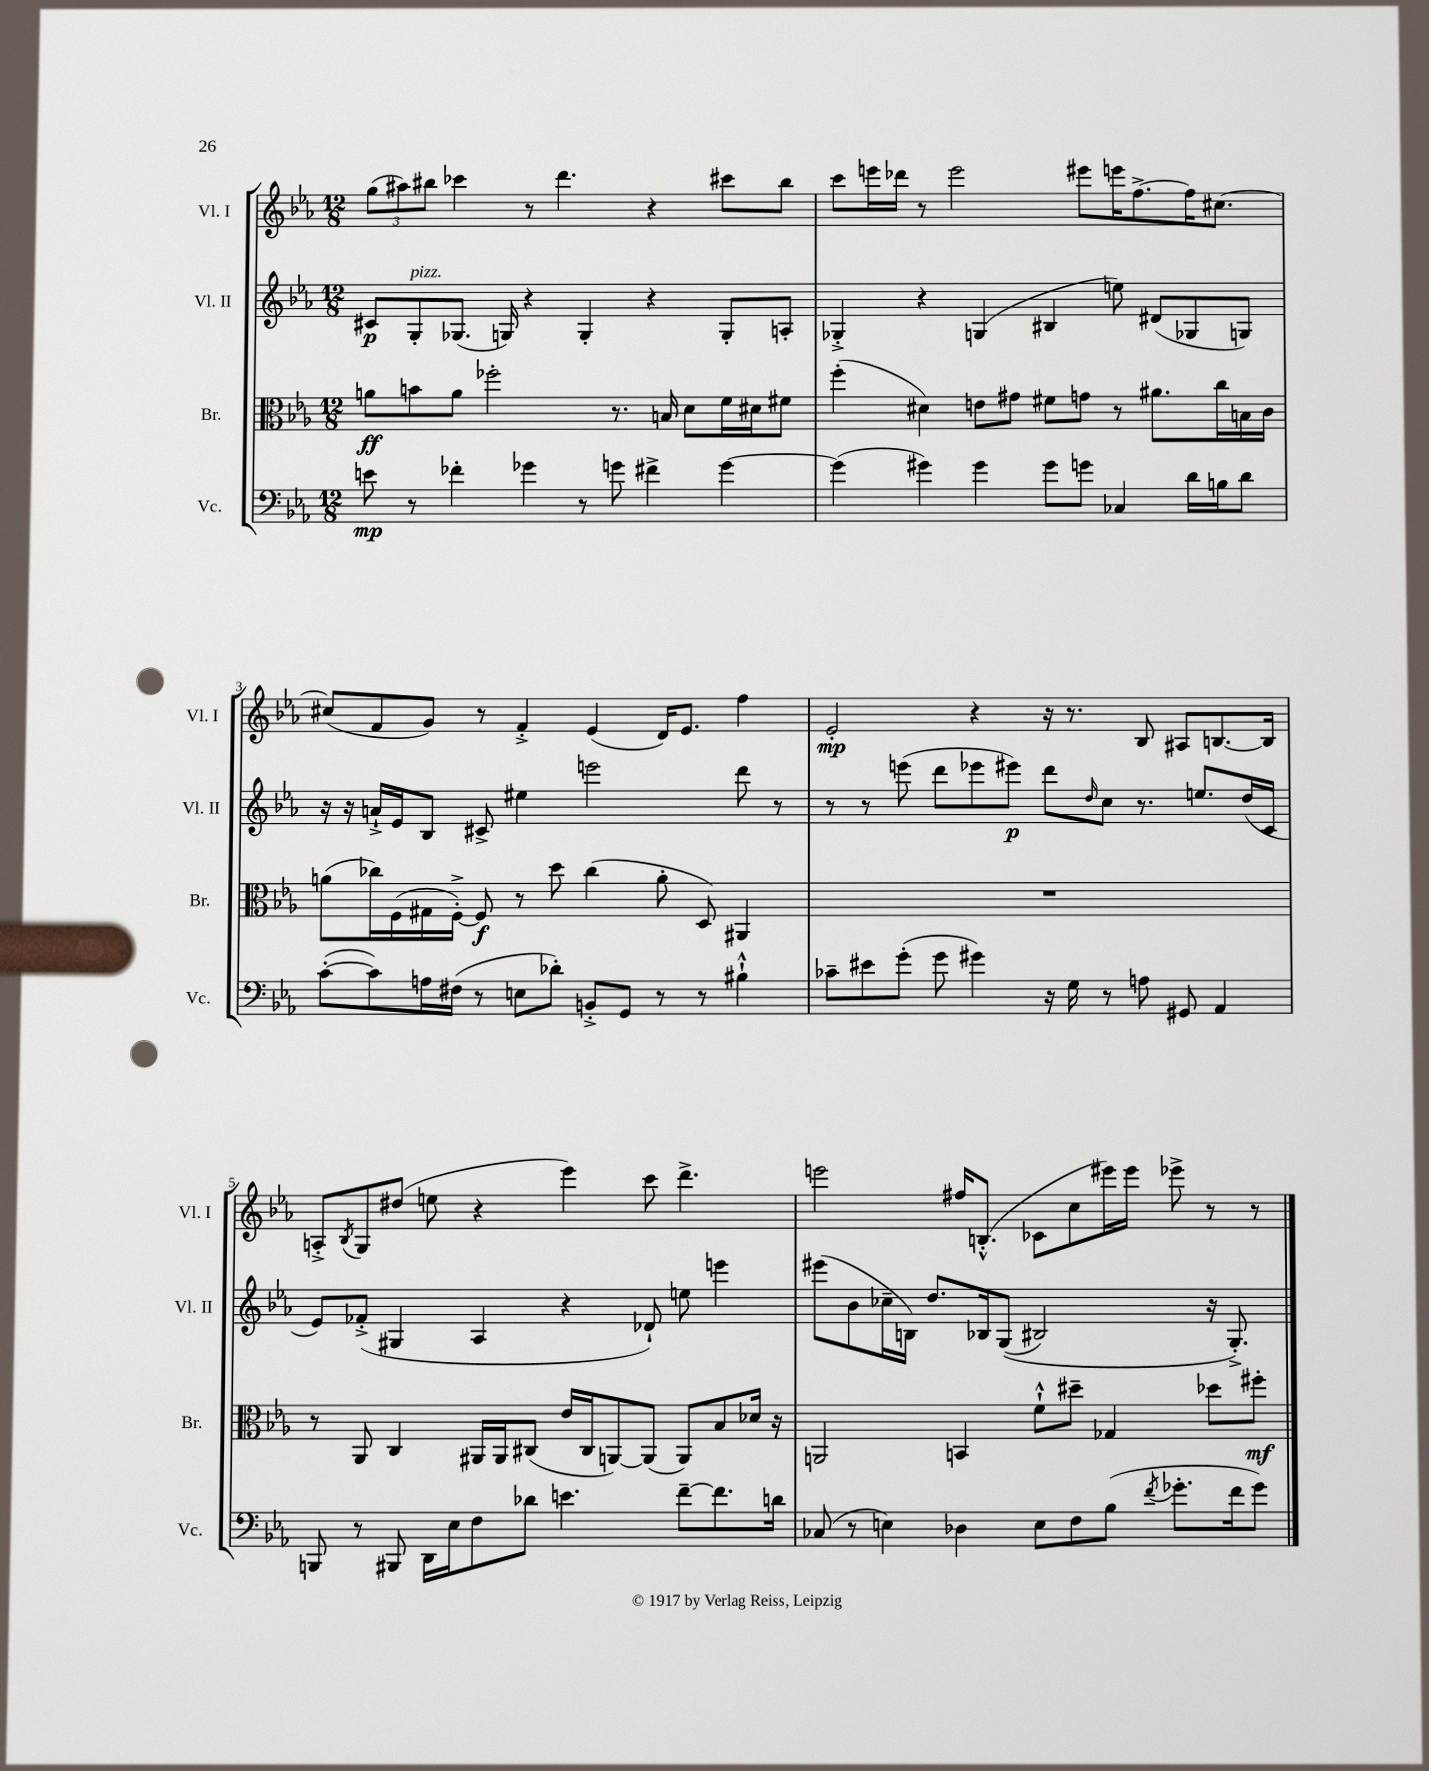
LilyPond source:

<<
\new StaffGroup <<
\new Staff = "s0" \with { instrumentName = "Vl. I" shortInstrumentName = "Vl. I" } {
    \clef treble \key ees \major \numericTimeSignature \time 12/8
    \tuplet 3/2 { g''8( ais''8) bis''8 } ces'''4 r8 d'''4. r4 cis'''8 bis''8 |
    c'''8 e'''16 des'''16 r8 e'''2 eis'''8 e'''16 f''8.~-> f''16 cis''8.~ |
    cis''8( f'8 g'8) r8 f'4-.-> ees'4( d'16) ees'8. f''4 |
    ees'2-.\mp r4 r16 r8. bes8 ais8 b8.~ b16 |
    a8-.-> \acciaccatura { bes8 } g8 dis''8( e''8 r4 ees'''4) c'''8 d'''4.-> |
    e'''2 fis''16 b8.-.-^( ces'8 c''8 eis'''16) eis'''16 ees'''8-> r8 r8 \bar "|." |
}
\new Staff = "s1" \with { instrumentName = "Vl. II" shortInstrumentName = "Vl. II" } {
    \clef treble \key ees \major \numericTimeSignature \time 12/8
    cis'8\p g8-.^\markup { \italic "pizz." } ges8.( g16) r4 g4-. r4 g8-. a8-. |
    ges4-.-> r4 g4( bis4 e''8) dis'8( ges8 g8) |
    r16 r16 a'16-!-> ees'16 bes8 cis'8-> eis''4 e'''2 d'''8 r8 |
    r8 r8 e'''8( d'''8 ees'''8 eis'''8\p) d'''8 \grace { d''16 } c''8 r8. e''8. d''16( c'16 |
    ees'8) fes'8-.->( gis4 aes4 r4 des'8-!) e''8 e'''4 |
    eis'''8( bes'8 ces''16-- b16) d''8. bes16 g8(\( bis2) r16 g8.-.->\) \bar "|." |
}
\new Staff = "s2" \with { instrumentName = "Br." shortInstrumentName = "Br." } {
    \clef alto \key ees \major \numericTimeSignature \time 12/8
    a'8\ff b'8 a'8 fes''2-. r8. b16 d'8 f'16 dis'16 fis'8 |
    f''4-.( dis'4) e'8 gis'8 fis'8 g'8 r8 ais'8. c''16 b16 c'16 |
    a'8( ces''16) f16( gis16 f16~-.->) f8\f r8 d''8 ces''4( a'8-. d8) ais,4 |
    R1. |
    r8 aes,8 c4 ais,16 ais,16 cis8( ees'16 cis16 a,8~) a,8( a,8) bes8 des'16 r16 |
    a,2 b,4 f'8-!-^ dis''8-- ges4 des''8 fis''8-.\mf \bar "|." |
}
\new Staff = "s3" \with { instrumentName = "Vc." shortInstrumentName = "Vc." } {
    \clef bass \key ees \major \numericTimeSignature \time 12/8
    e'8\mp r8 fes'4-. ges'4 r8 g'8 fis'4-> g'4~ |
    g'4( gis'4) gis'4 gis'8 g'8 ces4 d'16 b16 d'8 |
    c'8~-.( c'8) a16 fis16( r8 e8 des'8-.) b,8-.-> g,8 r8 r8 bis4-!-^ |
    ces'8-- eis'8 g'8-.( g'8 gis'4) r16 g16 r8 a8 gis,8 aes,4 |
    b,,8 r8 bis,,8 d,16 ees16 f8 des'8 e'4. f'8~-- f'8. d'16 |
    ces8( r8 e4) des4 e8 f8 bes8( \acciaccatura { f'8 } ges'8.-. f'16 ges'8) \bar "|." |
}
>>
>>
